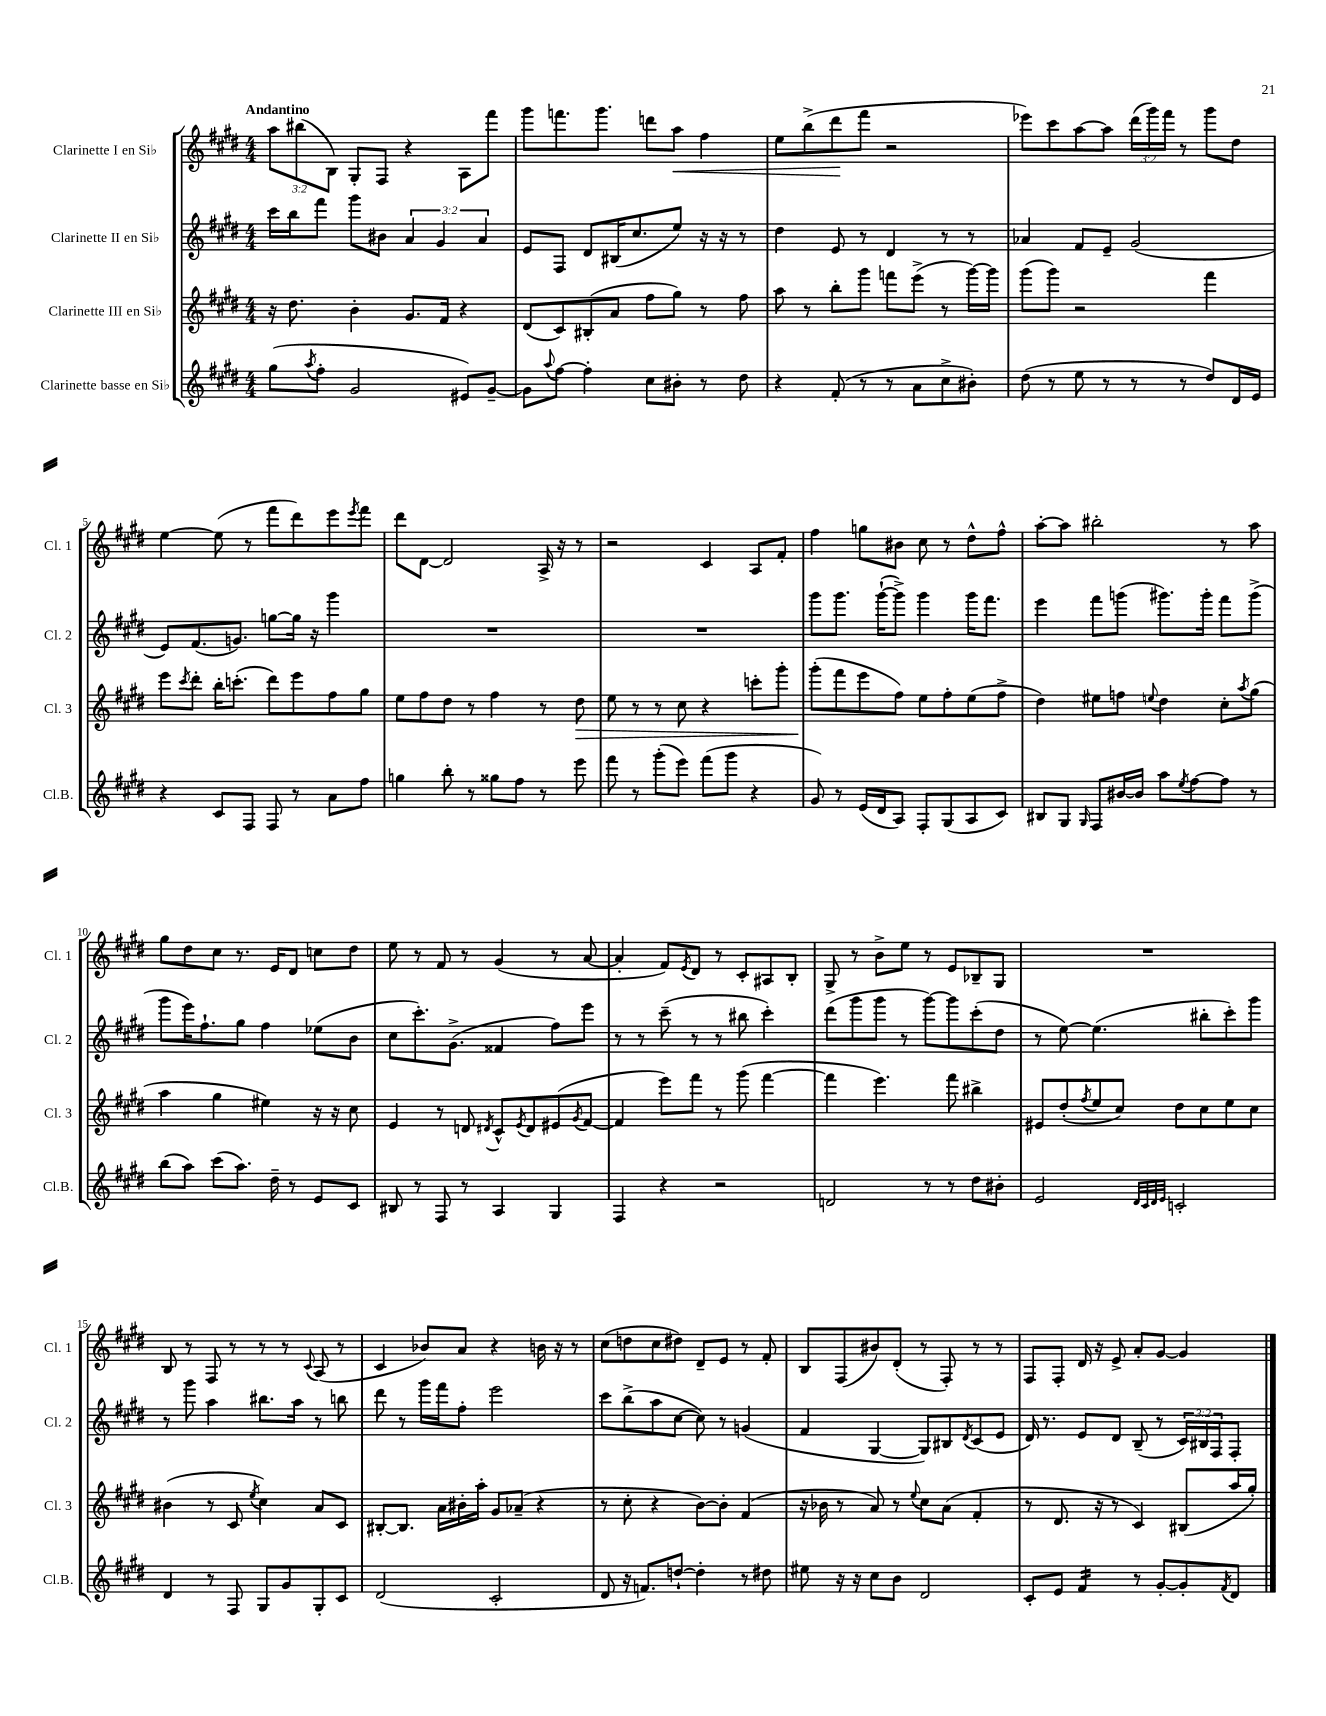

**kern	**kern	**dynam	**kern	**kern	**dynam
*part4	*part3	*part3	*part2	*part1	*part1
*staff4	*staff3	*staff3	*staff2	*staff1	*staff1
*I"Clarinette basse en Si♭	*I"Clarinette III en Si♭	*	*I"Clarinette II en Si♭	*I"Clarinette I en Si♭	*
*I'Cl.B.	*I'Cl. 3	*	*I'Cl. 2	*I'Cl. 1	*
*clefG2	*clefG2	*	*clefG2	*clefG2	*
*k[f#c#g#d#]	*k[f#c#g#d#]	*	*k[f#c#g#d#]	*k[f#c#g#d#]	*
*M4/4	*M4/4	*	*M4/4	*M4/4	*
=1	=1	=1	=1	=1	=1
!	!	!	!	!LO:TX:a:B:t=Andantino	!
(8gg#\L	16r	.	16ccc#\LL	12aa\L	.
.	8.dd#\	.	16bb\J	.	.
.	.	.	.	(12bb#X\	.
8qaa/	.	.	.	.	.
8ff#'\J	.	.	8fff#\J	.	.
.	.	.	.	12B\J)	.
2g#/	4b'\	.	8ggg#\L	8G#'/L	.
.	.	.	8b#X\J	8F#/J	.
.	8.g#/L	.	6a/	4r	.
.	.	.	6g#/	.	.
.	16f#/Jk	.	.	.	.
8e#X/L)	4r	.	.	8A\L	.
.	.	.	6a/	.	.
[8g#~/J	.	.	.	8fff#\J	.
=2	=2	=2	=2	=2	=2
8g#\L]	(8d#/L	.	8e/L	8ggg#\L	.
8qqaa/	.	.	.	.	.
[8ff#\J	8c#/)	.	8F#/J	8.fffn\	.
4ff#'\]	(8B#X'/	.	8d#/L	.	.
.	.	.	.	8.ggg#\J	.
.	8a/J	.	(16B#X/K	.	.
.	.	.	8.cc#/	.	.
8cc#\L	8ff#\L	.	.	8dddn\L	.
!	!	!	!	!	!LO:HP:b
8b#X'\J	8gg#\J)	.	8ee/J)	8aa\J	<
8r	8r	.	16r	4ff#\	.
.	.	.	16r	.	.
8dd#\	8ff#\	.	8r	.	.
=3	=3	=3	=3	=3	=3
4r	8aa\	.	4dd#\	8ee\L	.
.	8r	.	.	(8bb^\	.
(8f#'/	8bb'\L	.	8e/	8ddd#\	.
8r	8ggg#\J	.	8r	8fff#\J	[
8r	8fffn\L	.	4d#/	2r	.
8a\L	(8eee^\J	.	.	.	.
8cc#^\	8r	.	8r	.	.
8b#X'\J)	[16ggg#\LL)	.	8r	.	.
.	16ggg#\JJ]	.	.	.	.
=4	=4	=4	=4	=4	=4
(8dd#\	(8ggg#\L	.	4a-X/	8eee-X\L)	.
8r	8ggg#\J)	.	.	8ccc#\	.
8ee\	2r	.	8f#/L	[8aa\	.
8r	.	.	8e~/J	8aa\J]	.
8r	.	.	(2g#/	(24ddd#\LL	.
.	.	.	.	24ggg#\)	.
.	.	.	.	24fff#\JJ	.
8r	.	.	.	8r	.
8dd#/L)	4fff#\	.	.	8ggg#\L	.
16d#/L	.	.	.	8dd#\J	.
16e/JJ	.	.	.	.	.
!!LO:LB:g=z
=5	=5	=5	=5	=5	=5
4r	8eee\L	.	8e/L)	[4ee\	.
.	8qccc#/	.	.	.	.
.	8ddd#'\J	.	(8.f#/	.	.
8c#/L	16bb'\KL	.	.	(8ee\]	.
.	(8.cccn'\J	.	8.gn/J)	.	.
8F#/J	.	.	.	8r	.
8F#/	8ddd#\L)	.	[8ggn\L	8fff#\L	.
8r	8eee\	.	16gg\Jk]	8ddd#\)	.
.	.	.	16r	.	.
8a\L	8ff#\	.	4ggg#\	8eee\	.
.	.	.	.	8qeee/	.
8ff#\J	8gg#\J	.	.	8fff#\J	.
=6	=6	=6	=6	=6	=6
4ggn\	8ee\L	.	1r	8ddd#\L	.
.	8ff#\	.	.	[8d#\J	.
8bb'\	8dd#\J	.	.	2d#/]	.
8r	8r	.	.	.	.
8gg##X\L	4ff#\	.	.	.	.
8ff#\J	.	.	.	.	.
8r	8r	.	.	16A^/	.
.	.	.	.	16r	.
!	!	!LO:HP:b	!	!	!
8eee\	8dd#\	>	.	8r	.
=7	=7	=7	=7	=7	=7
8fff#\	8ee\	.	1r	2r	.
8r	8r	.	.	.	.
(8ggg#'\L	8r	.	.	.	.
8eee\J)	8cc#\	.	.	.	.
(8fff#\L	4r	.	.	4c#/	.
8ggg#\J	.	.	.	.	.
4r	8cccn'\L	.	.	8A/L	.
.	8ggg#'\J	.	.	8f#'/J	.
=8	=8	=8	=8	=8	=8
8g#/)	(8ggg#'\L	.	8ggg#\L	4ff#\	.
8r	8fff#\	]	8.ggg#\J	.	.
(16e/LL	8eee\	.	.	8ggn\L	.
16d#/J	.	.	([16ggg#`\KL	.	.
8A/J)	8ff#\J)	.	8ggg#^\J])	8b#X\J	.
8F#'/L	8ee\L	.	4ggg#\	8cc#\	.
(8G#/	8ff#'\	.	.	8r	.
8A/	(8ee\	.	16ggg#\KL	8dd#^^\L	.
.	.	.	8.fff#\J	.	.
8c#/J)	8ff#^\J	.	.	8ff#^^\J	.
=9	=9	=9	=9	=9	=9
8B#X/L	4dd#\)	.	4eee\	[8aa'\L	.
8G#/J	.	.	.	8aa\J]	.
16qqG#/	.	.	.	.	.
8F#/L	8ee#X\L	.	8fff#\L	2bb#X'\	.
[16b#X/L	8ffn\J	.	(8gggn\J	.	.
16b#/JJ]	.	.	.	.	.
.	8qqeen/	.	.	.	.
8aa\L	4dd#\	.	8.ggg#X\L)	.	.
8qee/	.	.	.	.	.
[8ff#\	.	.	.	.	.
.	.	.	16ggg#'\Jk	.	.
8ff#\J]	8cc#'\L	.	8fff#\L	8r	.
.	8qaa/	.	.	.	.
8r	(8gg#\J	.	(8ggg#^\J	8aa\	.
!!LO:LB:g=z
=10	=10	=10	=10	=10	=10
(8bb\L	4aa\	.	8ggg#\L	8gg#\L	.
8aa\J)	.	.	16eee\K)	8dd#\	.
.	.	.	8.ff#`\	.	.
(8ccc#\L	4gg#\	.	.	8cc#\J	.
8.aa\J)	.	.	8gg#\J	8.r	.
.	4ee#X\)	.	4ff#\	.	.
16dd#~\	.	.	.	16e/KL	.
8r	.	.	.	8d#/J	.
8e/L	16r	.	(8ee-X\L	8ccn\L	.
.	16r	.	.	.	.
8c#/J	8cc#\	.	8b\J	8dd#\J	.
=11	=11	=11	=11	=11	=11
8B#X/	4e/	.	8cc#\L	8ee\	.
8r	.	.	8.ccc#'\)	8r	.
8F#/	8r	.	.	8f#/	.
.	.	.	(8.g#^\J	.	.
8r	8dn/	.	.	8r	.
.	8qd#X/	.	.	.	.
4A/	8c#^^/L	.	4f##X/	(4g#/	.
.	8qe/	.	.	.	.
.	8d#/	.	.	.	.
4G#/	(8e#X/	.	8ff#\L)	8r	.
.	8qg#/	.	.	.	.
.	[8f#/J	.	8eee\J	[8a/	.
=12	=12	=12	=12	=12	=12
4F#/	4f#/]	.	8r	4a'/]	.
.	.	.	8r	.	.
4r	8eee\L)	.	(8ccc#~\	8f#/L)	.
.	.	.	.	8qe/	.
.	8fff#\J	.	8r	8d#/J	.
2r	8r	.	8r	8r	.
.	(8ggg#\	.	8bb#X\	8c#'/L	.
.	[4fff#\	.	4ccc#'\)	8A#X/	.
.	.	.	.	8B'/J	.
=13	=13	=13	=13	=13	=13
2dn/	4fff#\]	.	(8ddd#\L	8G#^/	.
.	.	.	8ggg#\	8r	.
.	4.eee\)	.	8ggg#\J	8b^\L	.
.	.	.	8r	8ee\J	.
8r	.	.	[8ggg#\L)	8r	.
8r	8fff#\	.	8ggg#\]	8e/L	.
8dd#\L	4bb#X^\	.	(8ccc#'\	8B-X~/	.
8b#X'\J	.	.	8dd#\J	8G#/J	.
=14	=14	=14	=14	=14	=14
2e/	8e#X/L	.	8r	1r	.
.	(8dd#'/	.	[8ee\)	.	.
.	8qff#/	.	.	.	.
.	8ee/	.	(4.ee\]	.	.
.	8cc#/J)	.	.	.	.
32qqd#/LLL	.	.	.	.	.
32qqc#/	.	.	.	.	.
32qqd#/	.	.	.	.	.
32qqe/JJJ	.	.	.	.	.
2cn'/	8dd#\L	.	.	.	.
.	8cc#\	.	8bb#X'\L	.	.
.	8ee\	.	8ccc#'\)	.	.
.	8cc#\J	.	8ggg#\J	.	.
!!LO:LB:g=z
=15	=15	=15	=15	=15	=15
4d#/	(4b#X\	.	8r	8B/	.
.	.	.	8ggg#\	8r	.
8r	8r	.	4aa\	8F#/	.
8F#/	8c#/	.	.	8r	.
.	8qee/	.	.	.	.
8G#/L	4cc#\)	.	8.bb#X\L	8r	.
8g#/	.	.	.	8r	.
.	.	.	16aa\Jk	.	.
.	.	.	.	8qqc#/	.
8G#'/	8a/L	.	8r	(8A/	.
8c#/J	8c#/J	.	8bbn\	8r	.
=16	=16	=16	=16	=16	=16
(2d#/	[8B#X'/L	.	8ddd#\	4c#/	.
.	8.B#/J]	.	8r	.	.
.	.	.	16ggg#\LL	8b-X/L)	.
.	16a\LL	.	16fff#\J	.	.
.	16b#X'\	.	8ff#'\J	8a/J	.
.	16aa'\JJ	.	.	.	.
2c#'/	8g#/L	.	2eee\	4r	.
.	(8a-X~/J	.	.	.	.
.	4r	.	.	16bn\	.
.	.	.	.	16r	.
.	.	.	.	8r	.
=17	=17	=17	=17	=17	=17
8d#/	8r	.	8ccc#\L	(8cc#\L	.
16r	8cc#'\	.	(8bb^\	8ddn\	.
8.fn/L)	.	.	.	.	.
.	4r	.	8aa\	8cc#\	.
[8ddn`/J	.	.	[8cc#\J	8dd#X\J)	.
4dd'\]	[8b\L)	.	8cc#\])	8d#~/L	.
.	8b'\J]	.	8r	8e/J	.
8r	(4f#/	.	(4gn/	8r	.
8dd#X\	.	.	.	8f#'/	.
=18	=18	=18	=18	=18	=18
8ee#X\	16r	.	4f#/	8B/L	.
.	16b-X\	.	.	.	.
16r	8r	.	.	(8F#/	.
16r	.	.	.	.	.
8cc#\L	8a/)	.	[4G#/	8b#X/)	.
8b\J	8r	.	.	(8d#'/J	.
.	8qqee/	.	.	.	.
2d#/	8cc#\L	.	8G#/L])	8r	.
.	(8a\J	.	8B#X/	8F#'/)	.
.	.	.	8qd#/	.	.
.	4f#'/	.	(8c#/	8r	.
.	.	.	8e/J	8r	.
=19	=19	=19	=19	=19	=19
8c#'/L	8r	.	16d#/)	8F#/L	.
.	.	.	8.r	.	.
8e/J	8.d#/	.	.	8F#'/J	.
*tremolo	*	*	*	*	*
16f#/LL	.	.	8e/L	16d#/	.
16f#/	16r	.	.	16r	.
16f#/	8r	.	8d#/J	8e^/	.
16f#/JJ	.	.	.	.	.
*Xtremolo	*	*	*	*	*
8r	4c#/)	.	(8B~/	8a'/L	.
[8g#'/L	.	.	8r	[8g#/J	.
8g#'/]	(8B#X/L	.	24c#/LL)	4g#/]	.
.	.	.	24B#X/	.	.
.	.	.	24F#/J	.	.
8qf#/	.	.	.	.	.
8d#/J	16aa/L	.	8F#'/J	.	.
.	16gg#'/JJ)	.	.	.	.
==	==	==	==	==	==
*-	*-	*-	*-	*-	*-
